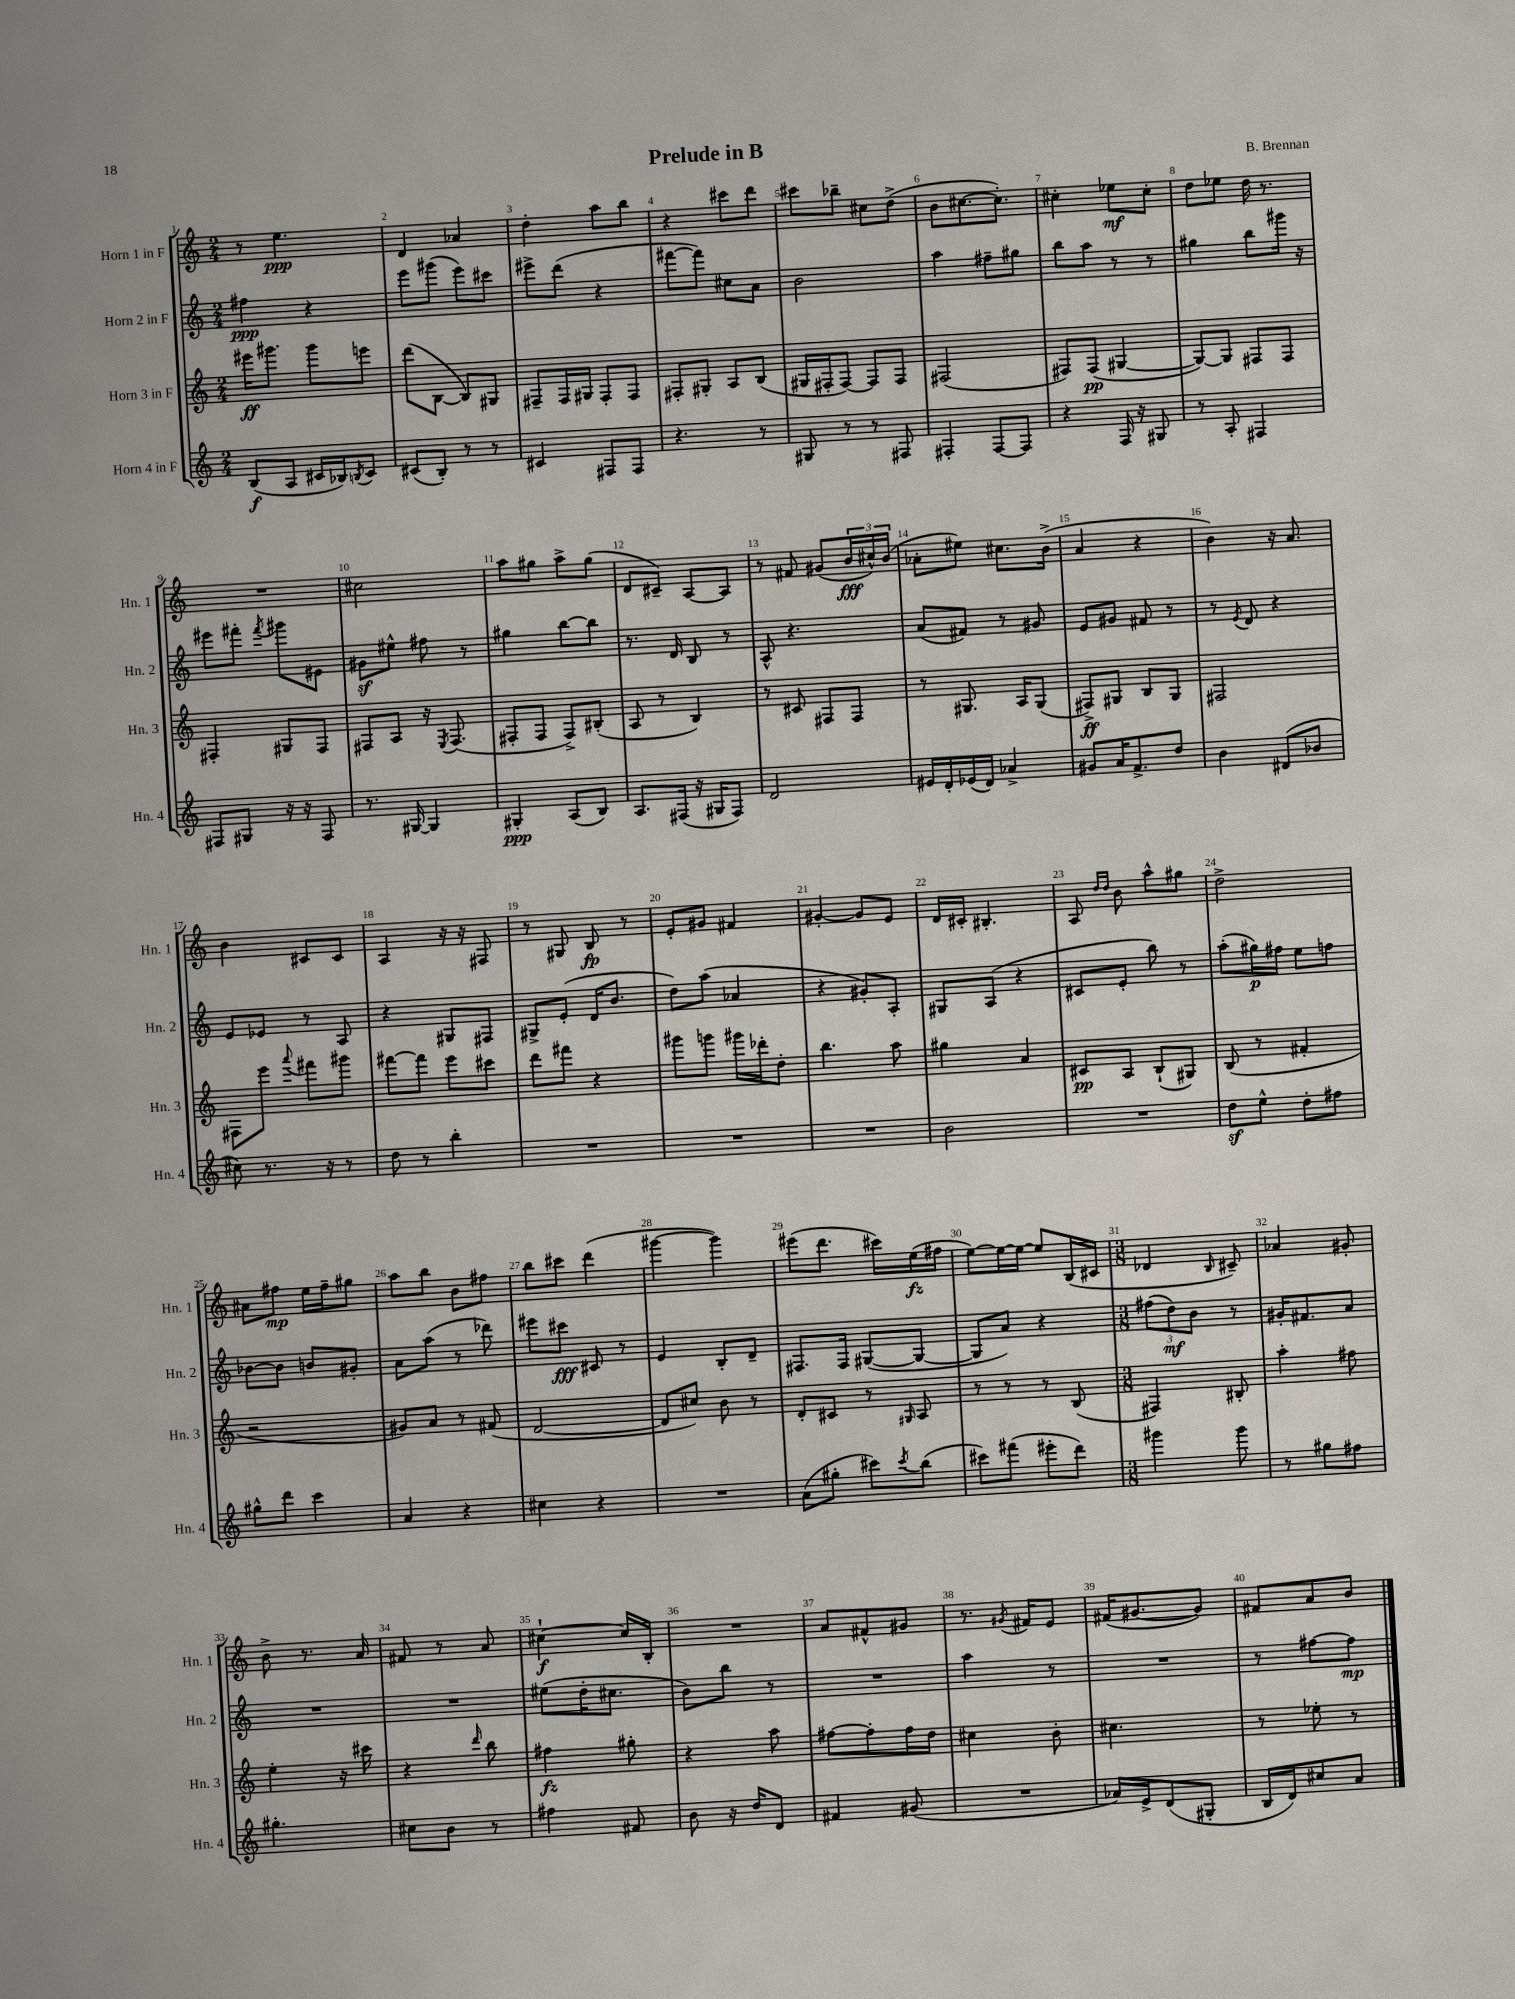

**kern	**dynam	**kern	**dynam	**kern	**dynam	**kern	**dynam
*part4	*part4	*part3	*part3	*part2	*part2	*part1	*part1
*staff4	*staff4	*staff3	*staff3	*staff2	*staff2	*staff1	*staff1
*I"Horn 4 in F	*	*I"Horn 3 in F	*	*I"Horn 2 in F	*	*I"Horn 1 in F	*
*I'Hn. 4	*	*I'Hn. 3	*	*I'Hn. 2	*	*I'Hn. 1	*
*clefG2	*	*clefG2	*	*clefG2	*	*clefG2	*
*k[]	*	*k[]	*	*k[]	*	*k[]	*
*M2/4	*	*M2/4	*	*M2/4	*	*M2/4	*
=1	=1	=1	=1	=1	=1	=1	=1
(8B/L	f	16eee#X\KL	ff	4ff#X\	ppp	8r	.
.	.	8.ggg#X\J	.	.	.	.	.
8A/J	.	.	.	.	.	4.ee\	ppp
16c#X/LL	.	8ggg#\L	.	4r	.	.	.
16B-X/J)	.	.	.	.	.	.	.
8qBn/	.	.	.	.	.	.	.
8c#/J	.	8eeen\J	.	.	.	.	.
=2	=2	=2	=2	=2	=2	=2	=2
(8c#X/L	.	(8ddd\L	.	8eee\L	.	4d/	.
8B'/J)	.	[8B\J	.	(8ggg#X\J	.	.	.
8r	.	8B/L])	.	8eee\L)	.	4a-X/	.
8r	.	8G#X/J	.	8ccc#X\J	.	.	.
=3	=3	=3	=3	=3	=3	=3	=3
4c#X/	.	8F#X~/L	.	8eee#X^\L	.	4dd'\	.
.	.	16F#/L	.	(8ddd\J	.	.	.
.	.	16G#X/JJ	.	.	.	.	.
8F#X/L	.	8F#'/L	.	4r	.	8aa\L	.
8F#/J	.	8F#/J	.	.	.	8bb\J	.
=4	=4	=4	=4	=4	=4	=4	=4
4.r	.	8F#X'/L	.	[8fff#X\L	.	4r	.
.	.	8G#X'/J	.	8fff#\J])	.	.	.
.	.	8A/L	.	8cc#X\L	.	8ccc#X\L	.
8r	.	(8B/J	.	8a\J	.	8ddd\J	.
=5	=5	=5	=5	=5	=5	=5	=5
8G#X/	.	16G#X/LL	.	2b\	.	8ccc#X\L	.
.	.	16F#X'/J	.	.	.	.	.
8r	.	[8F#/J)	.	.	.	8bb-X~\J	.
8r	.	8F#/L]	.	.	.	8cc#X\L	.
8F#X/	.	8F#/J	.	.	.	(8dd^\J	.
=6	=6	=6	=6	=6	=6	=6	=6
4F#X'/	.	(2F#X/	.	4aa\	.	8b\L	.
.	.	.	.	.	.	[8.cc#X\	.
[8F#/L	.	.	.	8ff#X~\L	.	.	.
.	.	.	.	.	.	8.cc#'\J])	.
8F#/J]	.	.	.	8gg#X\J	.	.	.
=7	=7	=7	=7	=7	=7	=7	=7
4r	.	8F#X/L)	.	8bb\L	.	4cc#X'\	.
.	.	(8F#/J	pp	8aa\J	.	.	.
16F/	.	[4G#X/	.	8r	.	8ee-X\L	mf
16r	.	.	.	.	.	.	.
8G#X/	.	.	.	8r	.	8cc#'\J	.
=8	=8	=8	=8	=8	=8	=8	=8
8r	.	8G#/L_)	.	4gg#X\	.	8dd\L	.
8A'/	.	8G#/J]	.	.	.	8ee-X\J	.
4F#X/	.	8F#X/L	.	8bb\L	.	16dd\	.
.	.	.	.	.	.	8.r	.
.	.	8F#/J	.	16ggg#X\Jk	.	.	.
.	.	.	.	16r	.	.	.
!!LO:LB:g=z
=9	=9	=9	=9	=9	=9	=9	=9
8F#X/L	.	4F#X'/	.	8eee#X\L	.	2r	.
8G#X/J	.	.	.	8fff#X'\J	.	.	.
.	.	.	.	8qfff#/	.	.	.
16r	.	8G#X/L	.	8ggg#X\L	.	.	.
16r	.	.	.	.	.	.	.
8F#/	.	8F#/J	.	8e#X\J	.	.	.
=10	=10	=10	=10	=10	=10	=10	=10
8.r	.	8F#X/L	.	8g#Xz\L	.	2cc#X\	.
.	.	8A/J	.	8ee#X^^\J	.	.	.
[16G#X/	.	.	.	.	.	.	.
4G#/]	.	16r	.	8ff#X\	.	.	.
.	.	8qE/	.	.	.	.	.
.	.	(8.F#/	.	.	.	.	.
.	.	.	.	8r	.	.	.
=11	=11	=11	=11	=11	=11	=11	=11
4G#X'/	ppp	8F#X'/L	.	4gg#X\	.	8aa\L	.
.	.	8F#/J	.	.	.	8gg#X\J	.
(8A/L	.	8F#^/L)	.	[8bb\L	.	8aa^\L	.
8B/J)	.	(8B#X'/J	.	8bb\J]	.	(8gg#\J	.
=12	=12	=12	=12	=12	=12	=12	=12
8.A/L	.	8A/	.	8.r	.	8d/L	.
.	.	8r	.	.	.	8c#X~/J)	.
(16F#X/Jk	.	.	.	16d/	.	.	.
16r	.	4B/)	.	8B/	.	[8A/L	.
16G#X/KL	.	.	.	.	.	.	.
8F#/J)	.	.	.	8r	.	8A/J]	.
=13	=13	=13	=13	=13	=13	=13	=13
2d/	.	8r	.	8A^^/	.	8r	.
.	.	8c#X/	.	4.r	.	8f#X/	.
.	.	8F#X/L	.	.	.	(8g#X/L	.
.	.	8F#/J	.	.	.	24b/L	fff
.	.	.	.	.	.	24cc#X^^/)	.
.	.	.	.	.	.	(24b/JJ	.
=14	=14	=14	=14	=14	=14	=14	=14
16e#X/LL	.	8r	.	(8a/L	.	8a-X'\L	.
16d'/	.	.	.	.	.	.	.
(16e-X/	.	8.G#X/	.	8f#X/J)	.	8ee#X\J)	.
16d/JJ)	.	.	.	.	.	.	.
4a-X^/	.	.	.	8r	.	8.cc#X\L	.
.	.	16A/KL	.	.	.	.	.
.	.	(8G#/J	.	8g#X/	.	.	.
.	.	.	.	.	.	(16b^\Jk	.
=15	=15	=15	=15	=15	=15	=15	=15
8g#X/L	.	8F#X^/L)	ff	8e/L	.	4a/	.
16a/K	.	8G#X/J	.	8g#X/J	.	.	.
8.f^/	.	.	.	.	.	.	.
.	.	8B/L	.	8f#X/	.	4r	.
8dd/J	.	8G#/J	.	8r	.	.	.
=16	=16	=16	=16	=16	=16	=16	=16
4b\	.	2F#X/	.	8r	.	4b\)	.
.	.	.	.	8qe/	.	.	.
.	.	.	.	8d/	.	.	.
(8d#X/L	.	.	.	4r	.	16r	.
.	.	.	.	.	.	8.a/	.
8b-X/J	.	.	.	.	.	.	.
!!LO:LB:g=z
=17	=17	=17	=17	=17	=17	=17	=17
8cc#X\)	.	8F#X\L	.	8e/L	.	4b\	.
8.r	.	8eee\J	.	8e-X/J	.	.	.
.	.	8qqaaa/	.	.	.	.	.
.	.	8fff#X\L	.	8r	.	8c#X/L	.
16r	.	.	.	.	.	.	.
8r	.	8ggg#X\J	.	8A/	.	8c#/J	.
=18	=18	=18	=18	=18	=18	=18	=18
8dd\	.	[8fff#X\L	.	4r	.	4A/	.
8r	.	8fff#\J]	.	.	.	.	.
4bb'\	.	8eee\L	.	8G#X/L	.	16r	.
.	.	.	.	.	.	16r	.
.	.	8ccc#X\J	.	8F#X/J	.	8F#X/	.
=19	=19	=19	=19	=19	=19	=19	=19
2r	.	8ddd\L	.	8G#X^/L	.	8r	.
.	.	8fff#X\J	.	(8e'/J	.	8G#X/	.
.	.	4r	.	16d/KL	.	8B/	fp
.	.	.	.	8.b/J	.	.	.
.	.	.	.	.	.	8r	.
=20	=20	=20	=20	=20	=20	=20	=20
2r	.	8ggg#X\L	.	8dd\L)	.	8e'/L	.
.	.	8gggn\J	.	(8aa\J	.	8g#X/J	.
.	.	16ggg#X\LL	.	4a-X/	.	4f#X/	.
.	.	16ddd-X'\J	.	.	.	.	.
.	.	8dd'\J	.	.	.	.	.
=21	=21	=21	=21	=21	=21	=21	=21
2r	.	4.bb\	.	4r	.	[4g#X'/	.
.	.	.	.	8g#X'/L)	.	8g#/L]	.
.	.	8aa\	.	8A'/J	.	8e/J	.
=22	=22	=22	=22	=22	=22	=22	=22
2b\	.	4gg#X\	.	8G#X/L	.	16d/LL	.
.	.	.	.	.	.	16c#X'/JJ	.
.	.	.	.	(8A/J	.	4.B#X'/	.
.	.	4a/	.	4r	.	.	.
=23	=23	=23	=23	=23	=23	=23	=23
2r	.	8c#X/L	pp	8c#X/L	.	8A/	.
.	.	.	.	.	.	16qqdd/LL	.
.	.	.	.	.	.	16qqdd/JJ	.
.	.	8A/J	.	8e'/J	.	8b\	.
.	.	(8B`/L	.	8bb\)	.	8aa^^\L	.
.	.	8G#X/J)	.	8r	.	8gg#X\J	.
=24	=24	=24	=24	=24	=24	=24	=24
8ddz\L	.	(8B/	.	(8aa'\L	.	2dd^\	.
8ee^^\J	.	8r	.	16gg#X\L)	p	.	.
.	.	.	.	16ff#X\JJ	.	.	.
8dd'\L	.	4f#X'/	.	8ee\L	.	.	.
8ff#X\J	.	.	.	8ffn\J	.	.	.
!!LO:LB:g=z
=25	=25	=25	=25	=25	=25	=25	=25
8gg#X^^\L	.	2r	.	[8b-X\L	.	8a#X\L	.
8ddd\J	.	.	.	8b-\J]	.	8ff#X\J	mp
4ccc\	.	.	.	8bn/L	.	16ee\LL	.
.	.	.	.	.	.	16ff#~\J	.
.	.	.	.	8g#X'/J	.	8gg#X\J	.
=26	=26	=26	=26	=26	=26	=26	=26
4a/	.	8g#X/L)	.	8a\L	.	8aa\L	.
.	.	8a/J	.	(8aa\J	.	8bb\J	.
4r	.	8r	.	8r	.	8b\L	.
.	.	(8f#X/	.	8ddd-X\)	.	8ff#X\J	.
=27	=27	=27	=27	=27	=27	=27	=27
4cc#X\	.	[2d/	.	8eee#X\L	.	8bb\L	.
.	.	.	.	8ccc#X\J	fff	8ccc#X\J	.
4r	.	.	.	8c#X/	.	(4ddd\	.
.	.	.	.	8r	.	.	.
=28	=28	=28	=28	=28	=28	=28	=28
2r	.	8d/L]	.	4e/	.	[4ggg#X\	.
.	.	8cc#X/J)	.	.	.	.	.
.	.	8b\	.	8B'/L	.	4ggg#\])	.
.	.	8r	.	8d~/J	.	.	.
=29	=29	=29	=29	=29	=29	=29	=29
(8a\L	.	8d'/L	.	8.F#X/L	.	(8eee#X\L	.
8gg#X'\J	.	8c#X/J	.	.	.	8.ddd\J	.
.	.	.	.	16F#/Jk	.	.	.
8ccc#X\L)	.	8r	.	([8G#X/L	.	.	.
.	.	.	.	.	.	16ccc#X\LL)	.
8qccc#/	.	16qqG#X/	.	.	.	.	.
(8bb\J	.	8A/	.	8G#/J_	.	(16ee\	fz
.	.	.	.	.	.	16ff#X\JJ	.
=30	=30	=30	=30	=30	=30	=30	=30
8ccc#X\L)	.	8r	.	8G#/L]	.	[8ee\L)	.
(8fff#X\J	.	8r	.	8a/J)	.	16ee\L_	.
.	.	.	.	.	.	16ee\JJ_	.
8eee#X'\L	.	8r	.	4r	.	8ee/L]	.
8ddd\J)	.	(8B/	.	.	.	(16B/L	.
.	.	.	.	.	.	16c#X/JJ	.
=31	=31	=31	=31	=31	=31	=31	=31
*M3/8	*	*M3/8	*	*M3/8	*	*M3/8	*
4ggg#X\	.	4F#X/)	.	(12ff#X\L	.	4d-X/	.
.	.	.	.	12dd\)	mf	.	.
.	.	.	.	12b\J	.	.	.
.	.	.	.	.	.	16qqB/	.
8ggg#\	.	8B#X'/	.	8r	.	8c#X~/)	.
=32	=32	=32	=32	=32	=32	=32	=32
8r	.	4aa'\	.	16g#X'/KL	.	4a-X/	.
.	.	.	.	8.f#X/	.	.	.
8gg#X\L	.	.	.	.	.	.	.
8ff#X\J	.	8ff#X\	.	8a/J	.	8g#X'/	.
!!LO:LB:g=z
=33	=33	=33	=33	=33	=33	=33	=33
4.gg#X'\	.	4ee'\	.	4.r	.	8b^\	.
.	.	.	.	.	.	8.r	.
.	.	16r	.	.	.	.	.
.	.	16ccc#X\	.	.	.	16a/	.
=34	=34	=34	=34	=34	=34	=34	=34
8cc#X\L	.	4r	.	4.r	.	8f#X/	.
8b\J	.	.	.	.	.	8r	.
.	.	16qqddd/	.	.	.	.	.
8r	.	8bb\	.	.	.	8a/	.
=35	=35	=35	=35	=35	=35	=35	=35
4ff#X\	.	4ff#X\	fz	(8ee#X\L	.	[4cc#X`\	f
.	.	.	.	16dd'\K	.	.	.
.	.	.	.	8.cc#X\J	.	.	.
8f#X/	.	8gg#X'\	.	.	.	16cc#/LL]	.
.	.	.	.	.	.	16B'/JJ	.
=36	=36	=36	=36	=36	=36	=36	=36
8b\	.	4r	.	8b\L)	.	4.r	.
16r	.	.	.	8bb\J	.	.	.
16dd/KL	.	.	.	.	.	.	.
8d/J	.	8aa\	.	8r	.	.	.
=37	=37	=37	=37	=37	=37	=37	=37
4f#X/	.	[8ff#X\L	.	4.r	.	8a/L	.
.	.	8ff#'\]	.	.	.	8f#X^^/	.
(8g#X/	.	16ff#\L	.	.	.	8g#X/J	.
.	.	16dd\JJ	.	.	.	.	.
=38	=38	=38	=38	=38	=38	=38	=38
4.r	.	4cc#X\	.	4aa\	.	8.r	.
.	.	.	.	.	.	8qg#X/	.
.	.	.	.	.	.	16f#X/KL	.
.	.	8b'\	.	8r	.	8e/J	.
=39	=39	=39	=39	=39	=39	=39	=39
16a-X/LL)	.	4.cc#X\	.	4.r	.	(16f#X/KL	.
16e^/J	.	.	.	.	.	[8.g#X/	.
(8d/	.	.	.	.	.	.	.
8G#X'/J	.	.	.	.	.	8g#/J])	.
=40	=40	=40	=40	=40	=40	=40	=40
16B/LL	.	8r	.	8r	.	8f#X/L	.
16d/J)	.	.	.	.	.	.	.
8cc#X/	.	8ee-X'\	.	[8ff#X\L	.	8a/	.
8a/J	.	8r	.	8ff#\J]	mp	8b/J	.
==	==	==	==	==	==	==	==
*-	*-	*-	*-	*-	*-	*-	*-
